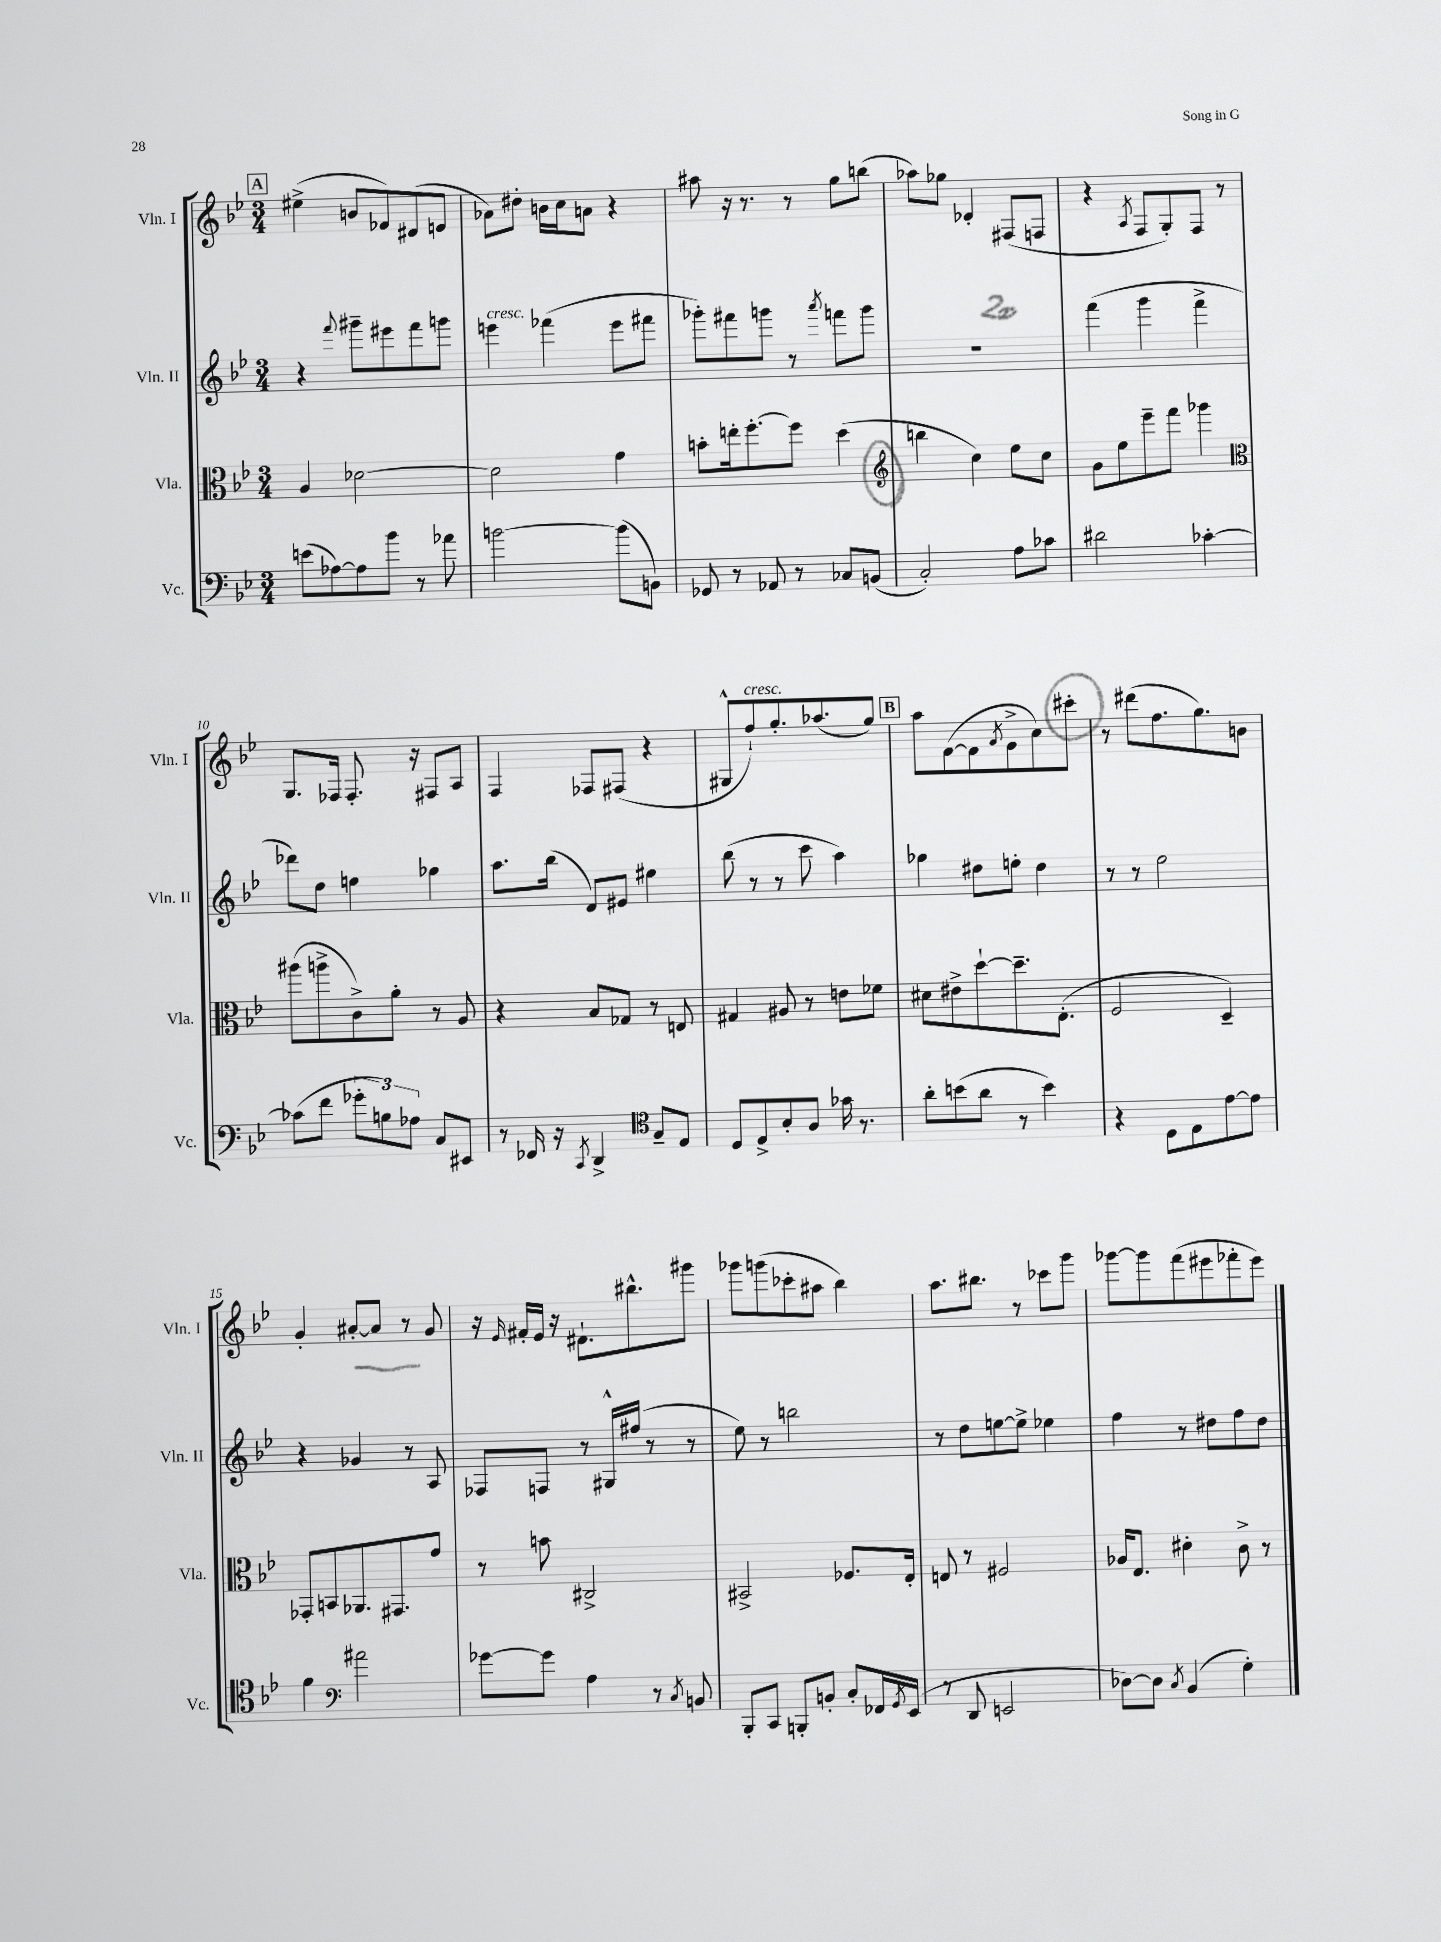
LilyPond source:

<<
\new StaffGroup <<
\new Staff = "s0" \with { instrumentName = "Vln. I" shortInstrumentName = "Vln. I" } {
    \clef treble \key bes \major \numericTimeSignature \time 3/4
    \mark \markup { \box "A" } eis''4->( b'8 fes'8) dis'8( e'8 |
    aes'8) dis''8-. b'16 c''16 a'8 r4 |
    ais''8 r16 r8. r8 g''8 b''8( |
    aes''8) ges''8 des'4-. fis8( f8 |
    r4 \acciaccatura { a8 } f8 g8-.) f8 r8 |
    g8. fes16 fes8.-. r16 fis8 a8 |
    f4 fes8 fis8( r4 |
    gis8-^ f''8-!^\markup { \italic "cresc." }) g''8.-. aes''8.( g''8) |
    \mark \markup { \box "B" } a''8 f'8~( f'8 \acciaccatura { a'8 } g'8-> c''8) cis'''8-. |
    r8 dis'''8( f''8. g''8.) b'8 |
    g'4-. ais'8~-. ais'8 r8 g'8 |
    r16 \grace { ees'16 } fis'16-. ees'16 r16 dis'8.-! bis''8.-^ gis'''8 |
    ges'''8 g'''8( ces'''8-. ais''8 bes''4) |
    a''8. bis''8. r8 ces'''8 g'''8 |
    ges'''8~ ges'''8 f'''8( eis'''8 fes'''8-. eis'''8) \bar "|." |
}
\new Staff = "s1" \with { instrumentName = "Vln. II" shortInstrumentName = "Vln. II" } {
    \clef treble \key bes \major \numericTimeSignature \time 3/4
    \mark \markup { \box "A" } r4 \appoggiatura { f'''8 } gis'''8-- eis'''8 f'''8 g'''8 |
    e'''4^\markup { \italic "cresc." } fes'''4( e'''8 fis'''8 |
    ges'''8-.) fis'''8 g'''8 r8 \acciaccatura { a'''8 } f'''8 g'''8 |
    R2. |
    f'''4( g'''4 f'''4-> |
    des'''8) d''8 e''4 ges''4 |
    a''8. bes''16( d'8) eis'8 eis''4 |
    bes''8( r8 r8 c'''8 a''4) |
    \mark \markup { \box "B" } ges''4 dis''8 e''8-. dis''4 |
    r8 r8 ees''2 |
    r4 ges'4 r8 a8 |
    fes8 f8 r8 gis16-^ fis''16( r8 r8 |
    ees''8) r8 b''2 |
    r8 d''8 e''8~ e''8-> ees''4 |
    f''4 r8 dis''8 f''8 dis''8 \bar "|." |
}
\new Staff = "s2" \with { instrumentName = "Vla." shortInstrumentName = "Vla." } {
    \clef alto \key bes \major \numericTimeSignature \time 3/4
    \mark \markup { \box "A" } a4 des'2~ |
    des'2 g'4 |
    b'8-. e''16-. f''8.~-. f''8 d''4( |
    \clef treble b''4 c''4) ees''8 c''8 |
    g'8 ees''8 ees'''8-- f'''8 ges'''4 |
    \clef alto ais''8( a''8-> c'8->) a'8-. r8 a8 |
    r4 bes8 ges8 r8 e8 |
    gis4 ais8 r8 e'8 fes'8 |
    \mark \markup { \box "B" } dis'8 eis'8-> d''8~-! d''8.-- ees8.-.( |
    f2 d4--) |
    ges,8-. b,8 aes,8. gis,8. g'8 |
    r8 b'8 cis2-> |
    bis,2-> fes8. ees16-. |
    e8 r8 fis2 |
    aes16 ees8. dis'4-. c'8-> r8 \bar "|." |
}
\new Staff = "s3" \with { instrumentName = "Vc." shortInstrumentName = "Vc." } {
    \clef bass \key bes \major \numericTimeSignature \time 3/4
    \mark \markup { \box "A" } e'8( aes8~) aes8 bes'8 r8 aes'8 |
    b'2~ b'8( b,8) |
    ges,8 r8 aes,8 r8 ces8 b,8( |
    c2-.) a8 ces'8 |
    dis'2 ces'4~-. |
    ces'8( f'8 \tuplet 3/2 { ges'8-. b8) aes8 } c8 eis,8 |
    r8 fes,16 r16 \acciaccatura { c,8 } d,4-> \clef tenor g8-- ees8 |
    d8 ees8-> bes8-. a8 ges'16 r8. |
    \mark \markup { \box "B" } a'8-. b'8( a'8 r8 b'4) |
    r4 d8 ees8 ees'8~ ees'8 |
    f'4 \clef bass ais'2 |
    ges'8~ ges'8 a4 r8 \acciaccatura { c8 } b,8 |
    bes,,8-. c,8 b,,8-. b,8-. c8-. fes,16 \acciaccatura { g,8 } ees,16( |
    r8 d,8 e,2 |
    des8~) des8 \acciaccatura { c8 } bes,4( g4-.) \bar "|." |
}
>>
>>
\layout { \context { \Score currentBarNumber = #5 } }
